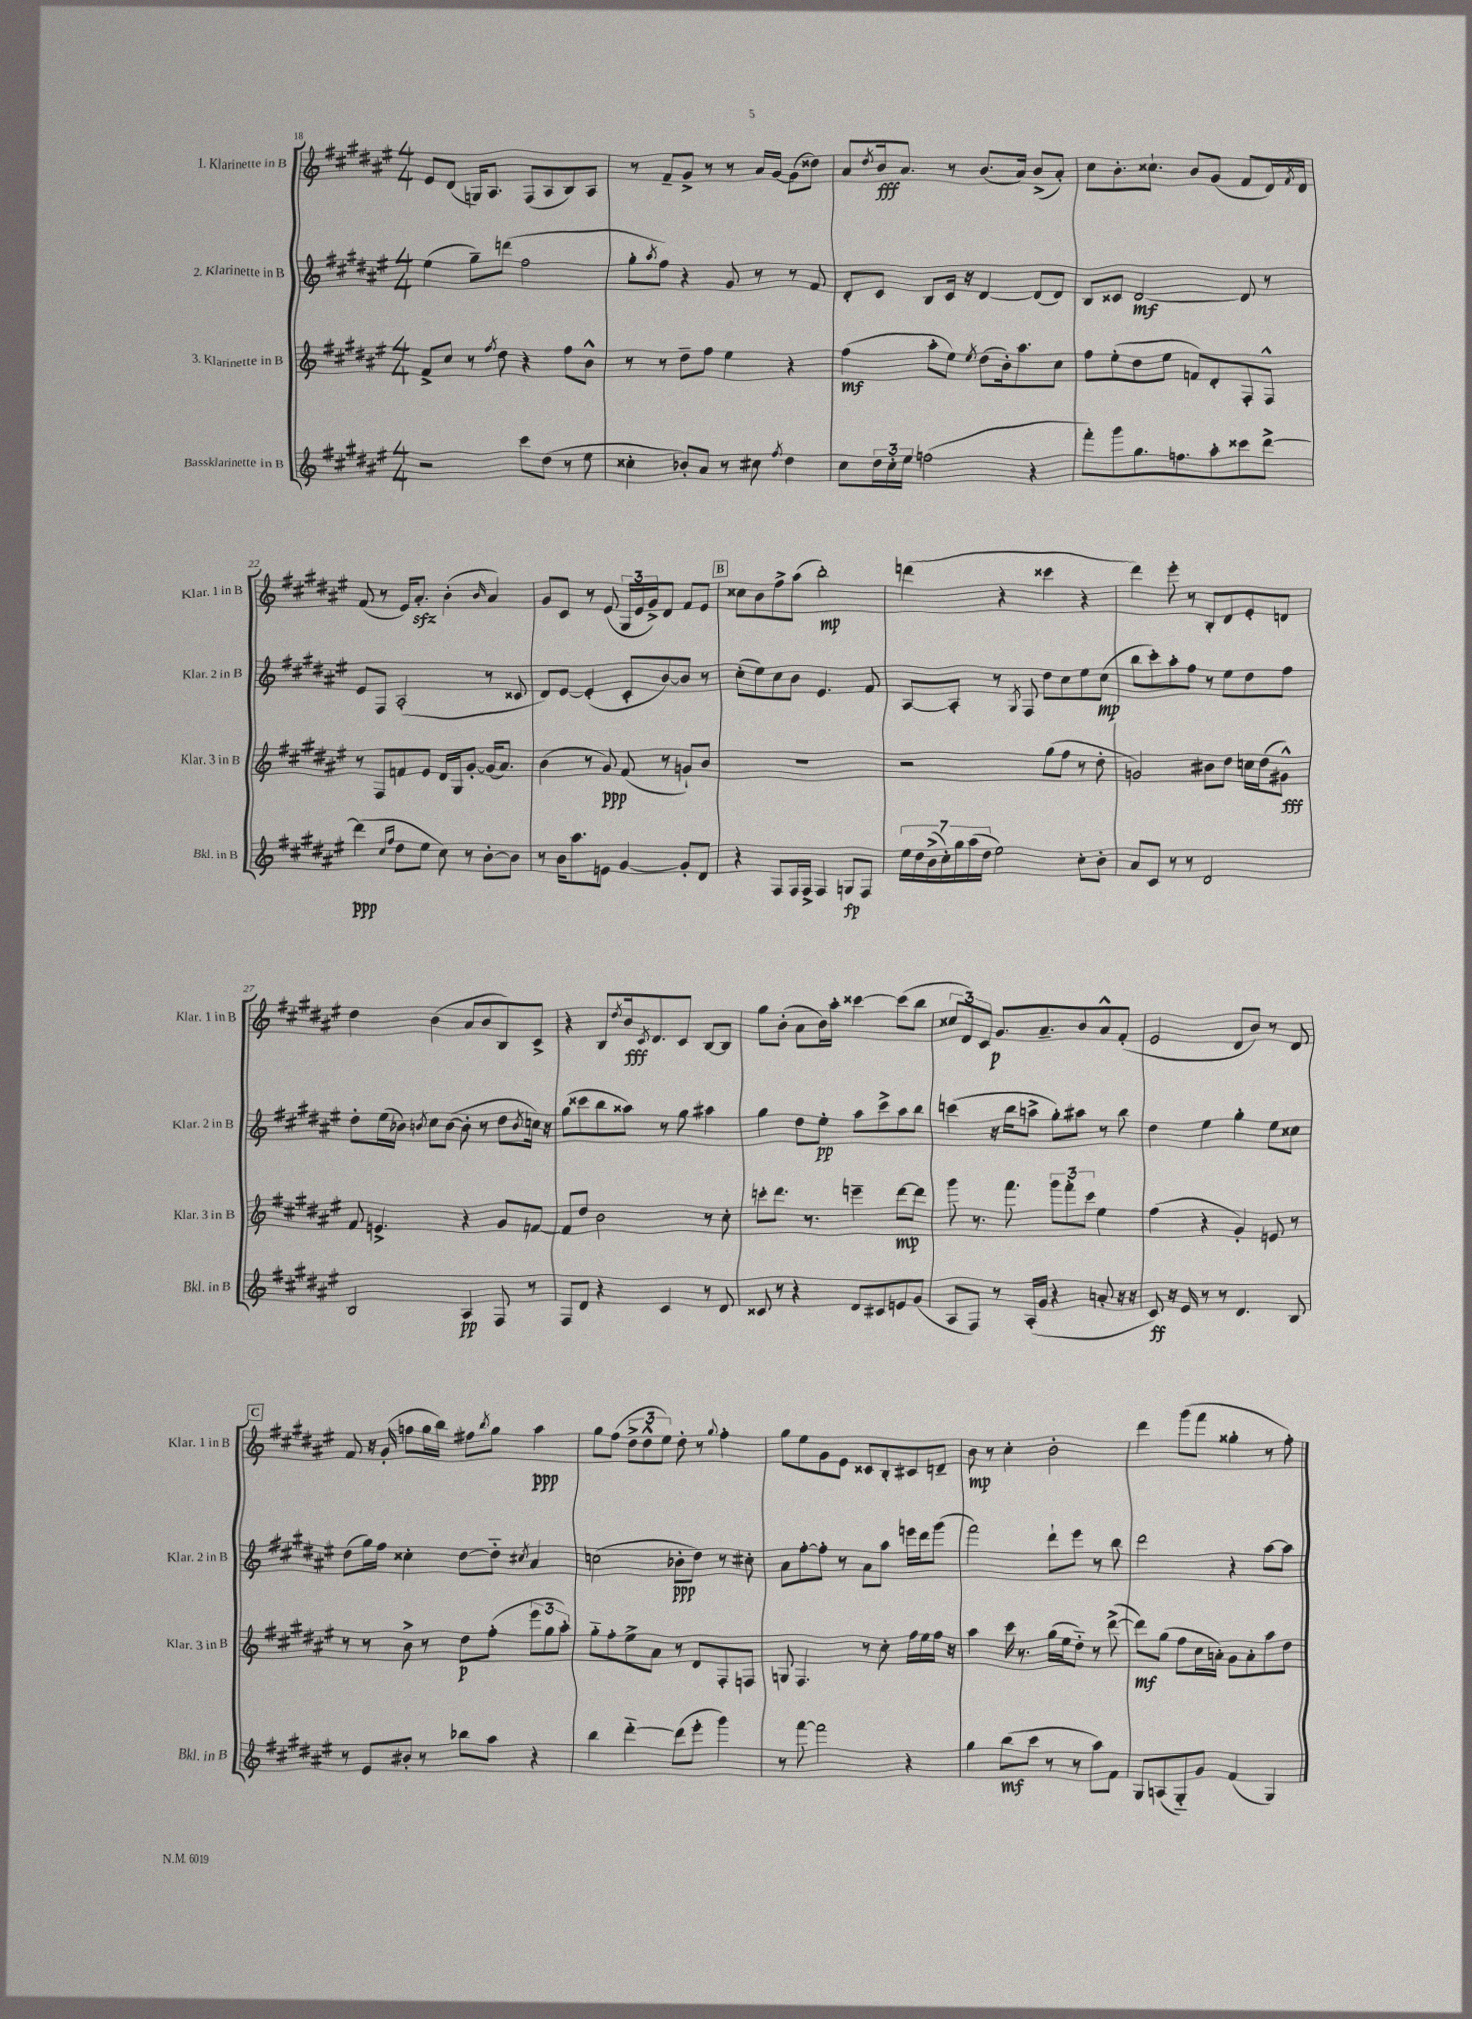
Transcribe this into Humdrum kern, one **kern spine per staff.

**kern	**kern	**kern	**kern
*staff4	*staff3	*staff2	*staff1
*clefG2	*clefG2	*clefG2	*clefG2
*k[f#c#g#d#a#e#]	*k[f#c#g#d#a#e#]	*k[f#c#g#d#a#e#]	*k[f#c#g#d#a#e#]
*M4/4	*M4/4	*M4/4	*M4/4
2r	8f#^/L	(4ee#\	8e#/L
.	8cc#/J	.	(8d#/J
.	8r	8gg#~\L)	16G/LK)
.	.	.	8.A#/J
.	8qff#/	.	.
.	8dd#\	(8ddd\J	.
8ccc#\L	4r	2ff#\	(8F#/L
(8dd#\J	.	.	8A#/
8r	8ff#\L	.	8B/)
8ee#\	8b^^\J	.	8A#/J
=	=	=	=
4cc##'\	8r	8gg#'\L	8r
.	.	8qaa#/	.
.	8r	8ff#\J)	8f#~/L
8b-'/L)	8dd#~\L	4r	8g#^/J
8a#/J	8ff#\J	.	8r
8r	4ee#\	8g#/	8r
8cc#\	.	8r	16a#/LL
.	.	.	[16g#/JJ
8qff#/	.	.	.
4dd#\	4r	8r	(8g#\]L
.	.	8f#/	8dd##\J)
=	=	=	=
8cc#\L	(4ff#\	8d#'/L	8a#/L
.	.	.	8qdd#/
24dd#\L	.	8c#/J	16b/k
24cc#'\	.	.	.
.	.	.	8.a#/J
24ee#\JJ	.	.	.
(2ff\	8aa#'\L	8B/L	.
.	8ee#\J)	16c#/Jk	8r
.	.	16r	.
.	8qee#/	.	.
.	(8dd#\L	[4d#/	(8.b/L
.	16b'\k)	.	.
.	8.aa#\	.	16a#/Jk)
4r	.	(8d#/]L	(8b^/L
.	8cc#\J	8d#/J)	8a#'/J)
=	=	=	=
8fff#'\L)	8ff#\L	8B/L	8cc#\L
8ggg#\	(8ee#'\	8c##/J	8.b'\
8.gg#\	8dd#\	[2d#/	.
.	.	.	8.cc##`\J
.	8ee#\J	.	.
8.ff\	.	.	.
.	8f/L)	.	8b/L
8aa#'\	8d#'/	.	(8g#/J
8ccc##\	8F#'/	8d#/]	8f#/L
[8ddd#^\J	8F#^^/J	8r	16d#/L)
.	.	.	8qf#/
.	.	.	16d#/JJ
=	=	=	=
(4ddd#\]	8r	8e#/L	(8f#/
.	8F#/L	8F#/J	8r
16qqcc#/LL	.	.	.
16qqff#/JJ	.	.	.
8dd#\L	8f/	(2A#'/	16e#/LK)
.	.	.	8.a#'/J
8ee#\J	8e#/J	.	.
8cc#\)	16d#/LL	.	(4b'\
.	16G#/J	.	.
8r	[8g#'/J	.	.
.	.	.	16qqb/
[8b'\L	(16g#/]LK	8r	4a#/)
.	8.a#/J)	.	.
8b\]J	.	8c##/	.
=	=	=	=
8r	(4b\	8d#/L)	8g#/L
16b\LK	.	[8e#/J	8c#/J
8.aa#\	.	.	.
.	8r	(4e#'/]	8r
8e\J	8g#/)	.	(8e#/
[4g#/	(8f#/	8c#'/L	24G#/LL
.	.	.	24e#/
.	.	.	24g#^/J)
.	8r	[8b/)	8d#/J
8g#'/]L	8g`/L)	8b/]J	8f#/L
8d#/J	8b/J	8r	8e#/J
=	=	=	=
4r	1r	(8cc#'\L	8cc##\L
.	.	8ee#\)	8b\
8F#/L	.	8cc#\	8ff#^\
16F#/L	.	8b\J	(8aa#\J
16F#^/JJ	.	.	.
4F#/	.	4.e#/	2bb'\)
8G/L	.	.	.
8F#/J	.	8f#/	.
=	=	=	=
28ee#\LL	2r	[8A#/L	(4ddd\
28dd#\	.	.	.
(28b^\	.	.	.
28cc#'\)	.	.	.
.	.	8A#'/]J	.
28gg#\	.	.	.
(28aa#\	.	.	.
28dd#\JJ	.	.	.
2ee#\)	.	8r	4r
.	.	8qG#/	.
.	.	8F#/	.
.	(8gg#\L	8dd#\L	4ccc##\
.	8ff#\J	8cc#\	.
8cc#'\L	8r	8ee#\	4r
8b'\J	8dd#'\	(8cc#\J	.
=	=	=	=
8a#/L	2g/)	8bb\L	4ddd#\)
8c#/J	.	8ccc#'\)	.
8r	.	8aa#'\	8eee#'\
8r	.	8ff#\J	8r
2d#/	8b#\L	8r	8B'/L
.	8dd#\J	8ee#\L	8d#/
.	16cc\LL	8dd#\	8e#'/
.	(16dd#\J	.	.
.	8g#^^\J)	8ff#\J	8d/J
=	=	=	=
2B/	8f#/	8dd#'\L	4dd#\
.	4.e^/	(16ee#\L	.
.	.	16b-\JJ)	.
.	.	8qb/	.
.	.	8cc#\L	(4b\
.	.	([8b\J	.
4A#/	4r	8b'\]	8a#/L
.	.	8r	8b/
8F#/	8g#/L	8dd#\L	8B/)
.	.	8qb/	.
8r	[8f/J	16cc\Jk)	8c#^/J
.	.	16r	.
=	=	=	=
8F#/L	8f/]L	(8gg#\L	4r
8d#/J	8dd#/J	8ccc##\	.
4r	2b\	8bb\	8B/L
.	.	.	8qdd#/
.	.	8aa##\J)	16b/k
.	.	.	8qc#/
.	.	.	8.d#/
4c#/	.	8r	.
.	.	8gg#\	8c#/J
8r	8r	4aa#\	[8B/L
8d#/	8cc#'\	.	8B/]J
=	=	=	=
8c##/	8ccc'\L	4gg#\	8gg#\L
8r	8.ddd#\J	.	(8b'\J
4r	.	8dd#\L	8a#\L
.	8.r	.	.
.	.	8ee#'\J	16b\L)
.	.	.	16aa#'\JJ
8d#/L	4eee~\	8aa#\L	[4ccc##\
8c#/	.	8ccc#^\	.
8e/	[8ddd#\L	8aa#\	(8ccc##\]L
(8g#/J	8ddd#\]J	8bb\J	8bb\J
=	=	=	=
8A#/L	8ggg#\	(4ccc\	12cc##/L
.	.	.	12d#/)
8F#/J)	8.r	.	.
.	.	.	12c#/J
8r	.	16r	8.g#/L
.	8.fff#\	16bb\LK	.
(16A#'/LL	.	8aa^\J	.
16g#/JJ	.	.	8.a#~/
4r	12ggg#\L	8gg#'\L)	.
.	12fff#'\	.	.
.	.	8aa#\J	8b/
.	12ccc#\J	.	.
8a'/	4ee#\	8r	8a#^^/
16r	.	8bb\	(8f#'/J
16r	.	.	.
=	=	=	=
8c#/)	(4ff#\	4dd#\	2e#/
16r	.	.	.
16e#/	.	.	.
8r	4r	4ee#\	.
8r	.	.	.
4.d#/	4g#'/)	4gg#'\	8d#/L
.	.	.	8b/J)
.	8e/	8ee#\L	8r
8B/	8r	8cc##\J	8d#/
=	=	=	=
8r	8r	(8dd#\L	8f#/
8e#/L	8r	16gg#\L)	16r
.	.	16ff#\JJ	(16g#'/
8b#'/J	8b^\	4cc##'\	8ff\L
8r	8r	.	16gg#\L
.	.	.	16bb\JJ)
8bb-\L	8dd#\L	[8dd#\L	8ff#\L
.	.	.	8qbb/
8aa#\J	(8ff#'\J	8dd#'~\]J	8gg#\J
.	.	8qcc#/	.
4r	12eee#\L	4a#/	4aa#\
.	12gg#\	.	.
.	12aa#'\J)	.	.
=	=	=	=
4bb\	8gg#'~\L	(2cc\	8gg#\L
.	8ff#'\	.	(8ff#\J
[4ddd#'~\	8ee#^\	.	12dd#^\L
.	.	.	12dd#^^\
.	8a#\J	.	.
.	.	.	12ee#\J)
(8ddd#\]L	8r	8b-'\L	8dd#'\
8eee#'\J	8d#/L	8dd#\J)	8r
.	.	.	8qqgg#/
4ggg#\)	8F#'/	8r	4ff#'\
.	8F/J	8cc#'\	.
=	=	=	=
8r	8G/	8a#\L	8gg#\L
[8fff#\	4.F#/	[8ff#'\	8ee#\
2fff#\]	.	8ff#'\]J	8g#\
.	.	8r	8e#\J
.	8r	8a#\L	8c##/L
.	8cc#'\	8aa#\J	8B'/
4r	16ff#\LL	16eee\LL	8c#/
.	16ee#\	16ddd#\J	.
.	16ff#\JJ	(8ggg#\J	8d~/J
.	16r	.	.
=	=	=	=
4gg#\	4aa#\	2fff#\)	8b\
.	.	.	8r
(8bb\L	16ccc#\	.	4cc#'\
.	8.r	.	.
8ccc#\J	.	.	.
8r	(16gg#\LL	8ddd#`\L	2b'\
.	16ee#\J	.	.
8r	8dd#'~\J)	8eee#\J	.
8aa#\L)	8r	8r	.
8f#\J	([8ddd#^\	8bb\	.
=	=	=	=
8G#/L	8ddd#\]L)	2ddd#\	4ddd#\
(8A/	(8gg#\J	.	.
8G#'~/)	8ff#\L	.	(8ggg#\L
8g#/J	16cc#\L	.	8fff#\J
.	16a'\JJ)	.	.
(4f#/	8g#\L	4r	4gg##'\
.	8a'\	.	.
4G#/)	8aa#\	[8aa#\L	8r
.	8dd#\J	8aa#\]J	8ff#'\)
==	==	==	==
*-	*-	*-	*-
